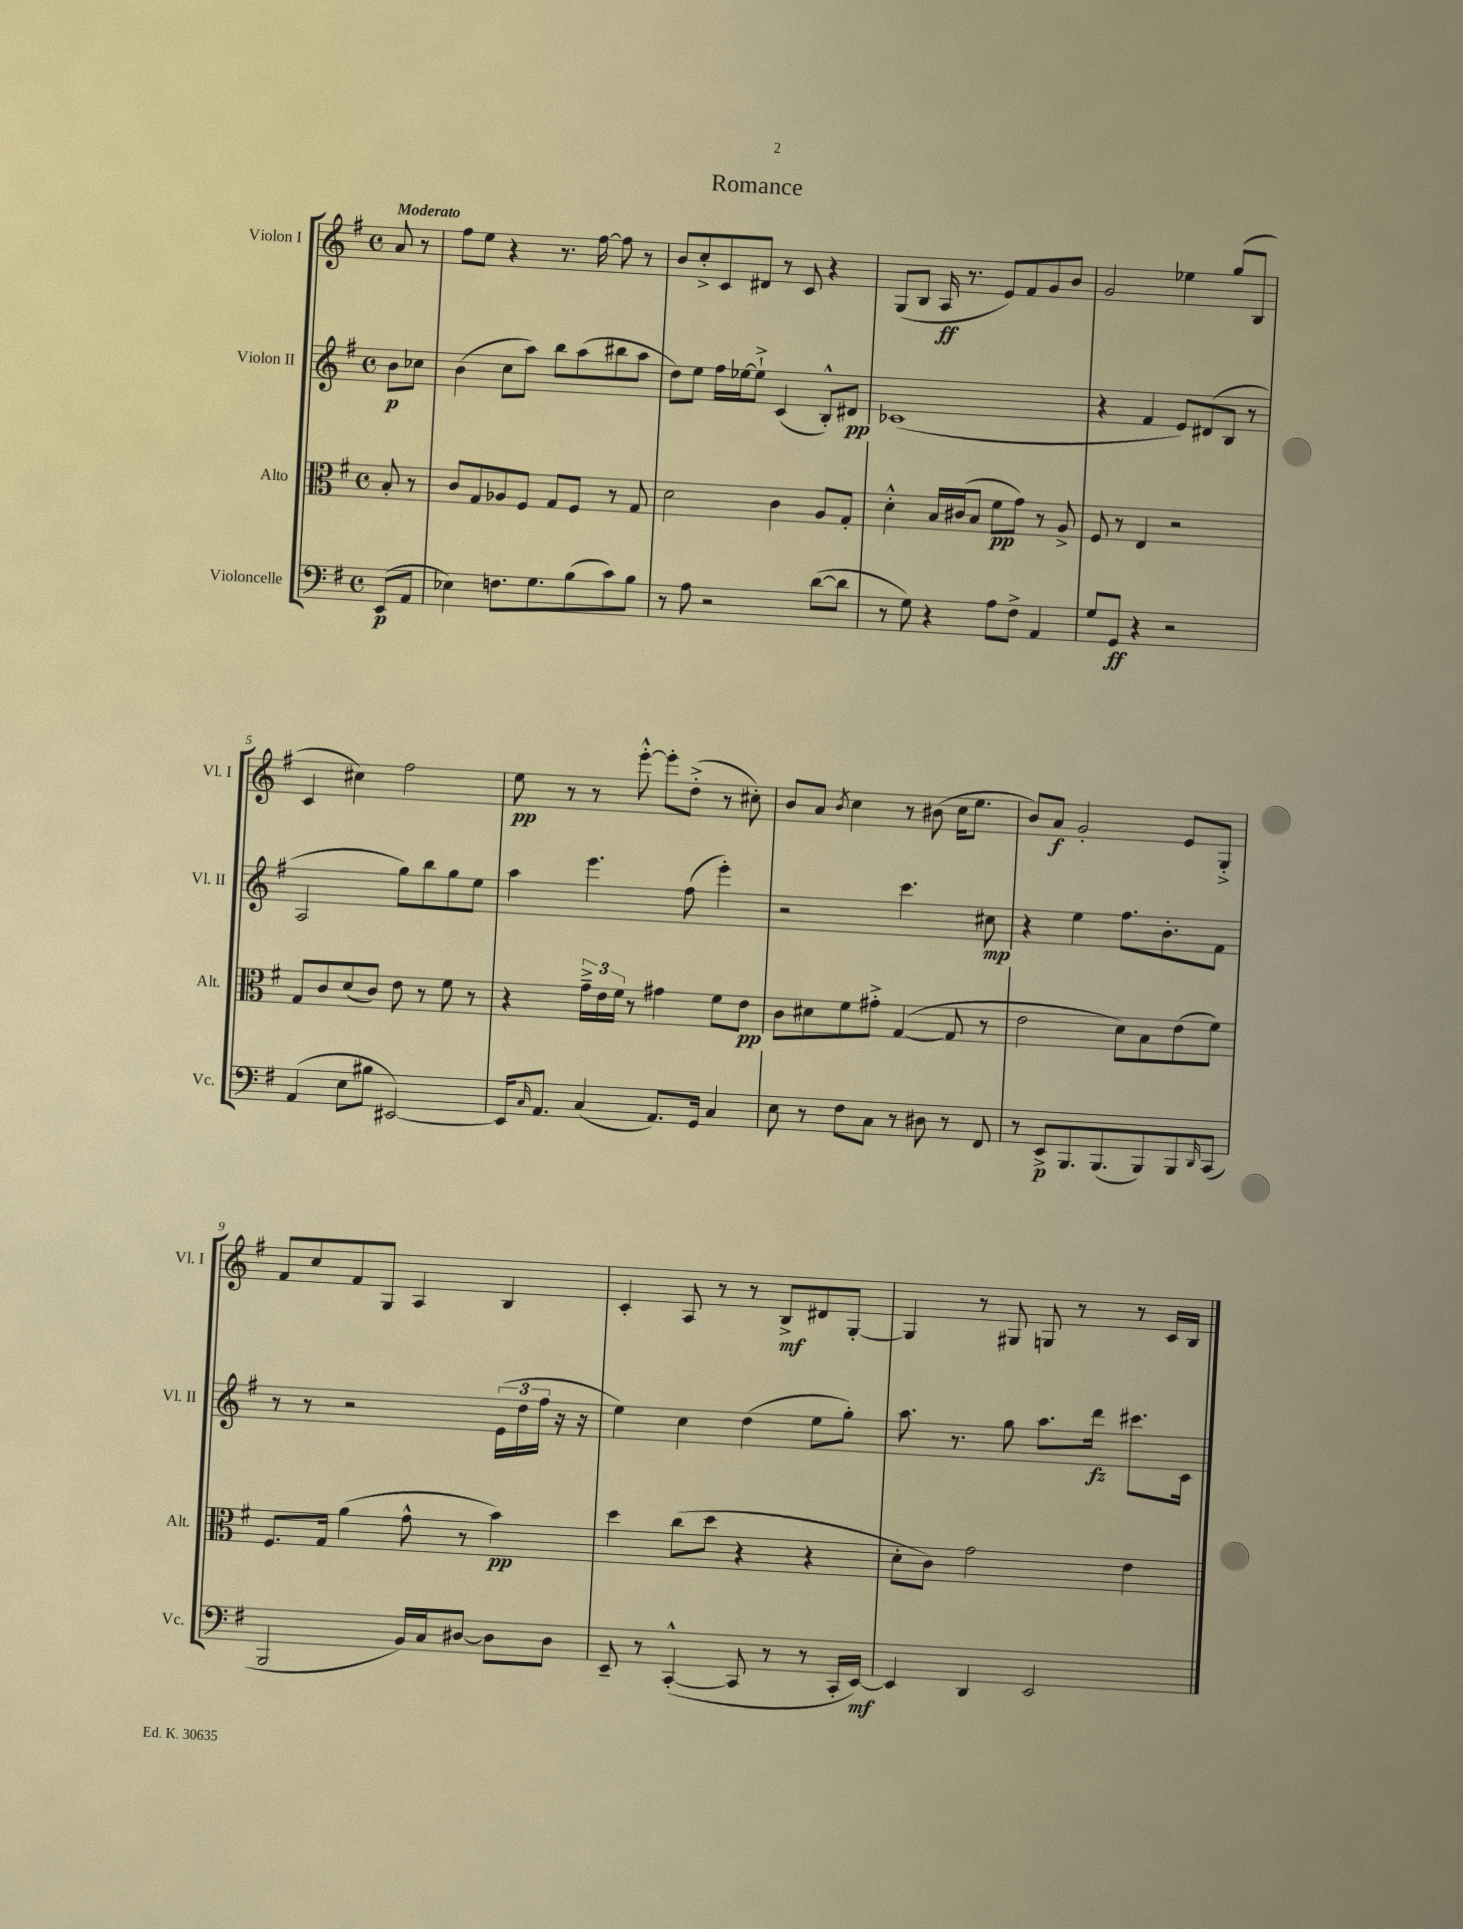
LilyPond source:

\header { title = "Romance" }
<<
\new StaffGroup <<
\new Staff = "s0" \with { instrumentName = "Violon I" shortInstrumentName = "Vl. I" } {
    \clef treble \key g \major \defaultTimeSignature \time 4/4 \partial 4 \tempo "Moderato"
    a'8 r8 |
    fis''8 e''8 r4 r8. fis''16~ fis''8 r8 |
    b'8 c''8-.-> c'8 dis'8 r8 c'8 r4 |
    g8( b8 a16\ff r8. e'8) fis'8 g'8 b'8 |
    g'2 ees''4 g''8( b8 |
    c'4 cis''4) fis''2 |
    e''8\pp r8 r8 e'''8~-.-^ e'''8-. d''8-.->( r8 cis''8-.) |
    b'8 a'8 \acciaccatura { b'8 } c''4 r8 bis'8( c''16 e''8. |
    b'8) a'8\f g'2-. e'8 g8-.-> |
    fis'8 c''8 fis'8 g8 a4 b4 |
    c'4-. a8 r8 r8 b8->\mf dis'8 g8~-. |
    g4 r8 gis8 g8 r8 r8 c'16 b16 \bar "|." |
}
\new Staff = "s1" \with { instrumentName = "Violon II" shortInstrumentName = "Vl. II" } {
    \clef treble \key g \major \defaultTimeSignature \time 4/4 \partial 4
    b'8\p ces''8 |
    b'4( c''8 a''8) b''8 a''8( bis''8 a''8 |
    d''8) e''8 fis''16 ees''16~ ees''8-!-> c'4( b8-.-^) dis'8\pp |
    ces'1( |
    r4 fis'4 e'8) dis'8( b8 r8 |
    a2 g''8) b''8 g''8 e''8 |
    a''4 e'''4. fis''8( e'''4-.) |
    r2 c'''4. cis''8\mp |
    r4 e''4 fis''8. b'8.-. fis'8 |
    r8 r8 r2 \tuplet 3/2 { e'16( d''16 fis''16 } r16 r16 |
    e''4) c''4 d''4( e''8 g''8-.) |
    a''8. r8. g''8 a''8. d'''16\fz cis'''8. c'16 \bar "|." |
}
\new Staff = "s2" \with { instrumentName = "Alto" shortInstrumentName = "Alt." } {
    \clef alto \key g \major \defaultTimeSignature \time 4/4 \partial 4
    b8-. r8 |
    c'8 g8 aes8 fis8 g8 fis8 r8 g8 |
    d'2 c'4 a8 g8-. |
    d'4-.-^ b16 cis'16( b8 fis'8\pp g'8) r8 a8-> |
    fis8 r8 e4 r2 |
    g8 c'8 d'8( c'8) e'8 r8 fis'8 r8 |
    r4 \tuplet 3/2 { g'16---> e'16 fis'16 } r8 gis'4 fis'8 e'8\pp |
    c'8 dis'8 fis'8 gis'8-.-> g4~( g8 r8 |
    e'2 d'8) b8 e'8( fis'8) |
    fis8. g16 a'4( g'8-^ r8 b'4\pp) |
    d''4 c''8( d''8 r4 r4 |
    d'8-. c'8) g'2 e'4 \bar "|." |
}
\new Staff = "s3" \with { instrumentName = "Violoncelle" shortInstrumentName = "Vc." } {
    \clef bass \key g \major \defaultTimeSignature \time 4/4 \partial 4
    e,8\p( a,8 |
    ees4) f8. g8. b8( c'8) b8 |
    r8 a8 r2 d'8~( d'8 |
    r8 g8) r4 a8 fis8-> a,4 |
    g8 g,8\ff r4 r2 |
    a,4( e8 bis8 eis,2~) |
    eis,16 \grace { c16 } a,8. c4( a,8.) g,16 c4 |
    e8 r8 fis8 c8 r8 dis8 r8 fis,8 |
    r8 e,8->\p b,,8. b,,8.( b,,8) b,,8 \grace { d,16 } c,8( |
    b,,2 b,16) c16 dis8~ dis8 dis8 |
    e,8-- r8 c,4~-.-^( c,8 r8 r8 c,16-. e,16~\mf) |
    e,4 d,4 e,2 \bar "|." |
}
>>
>>
